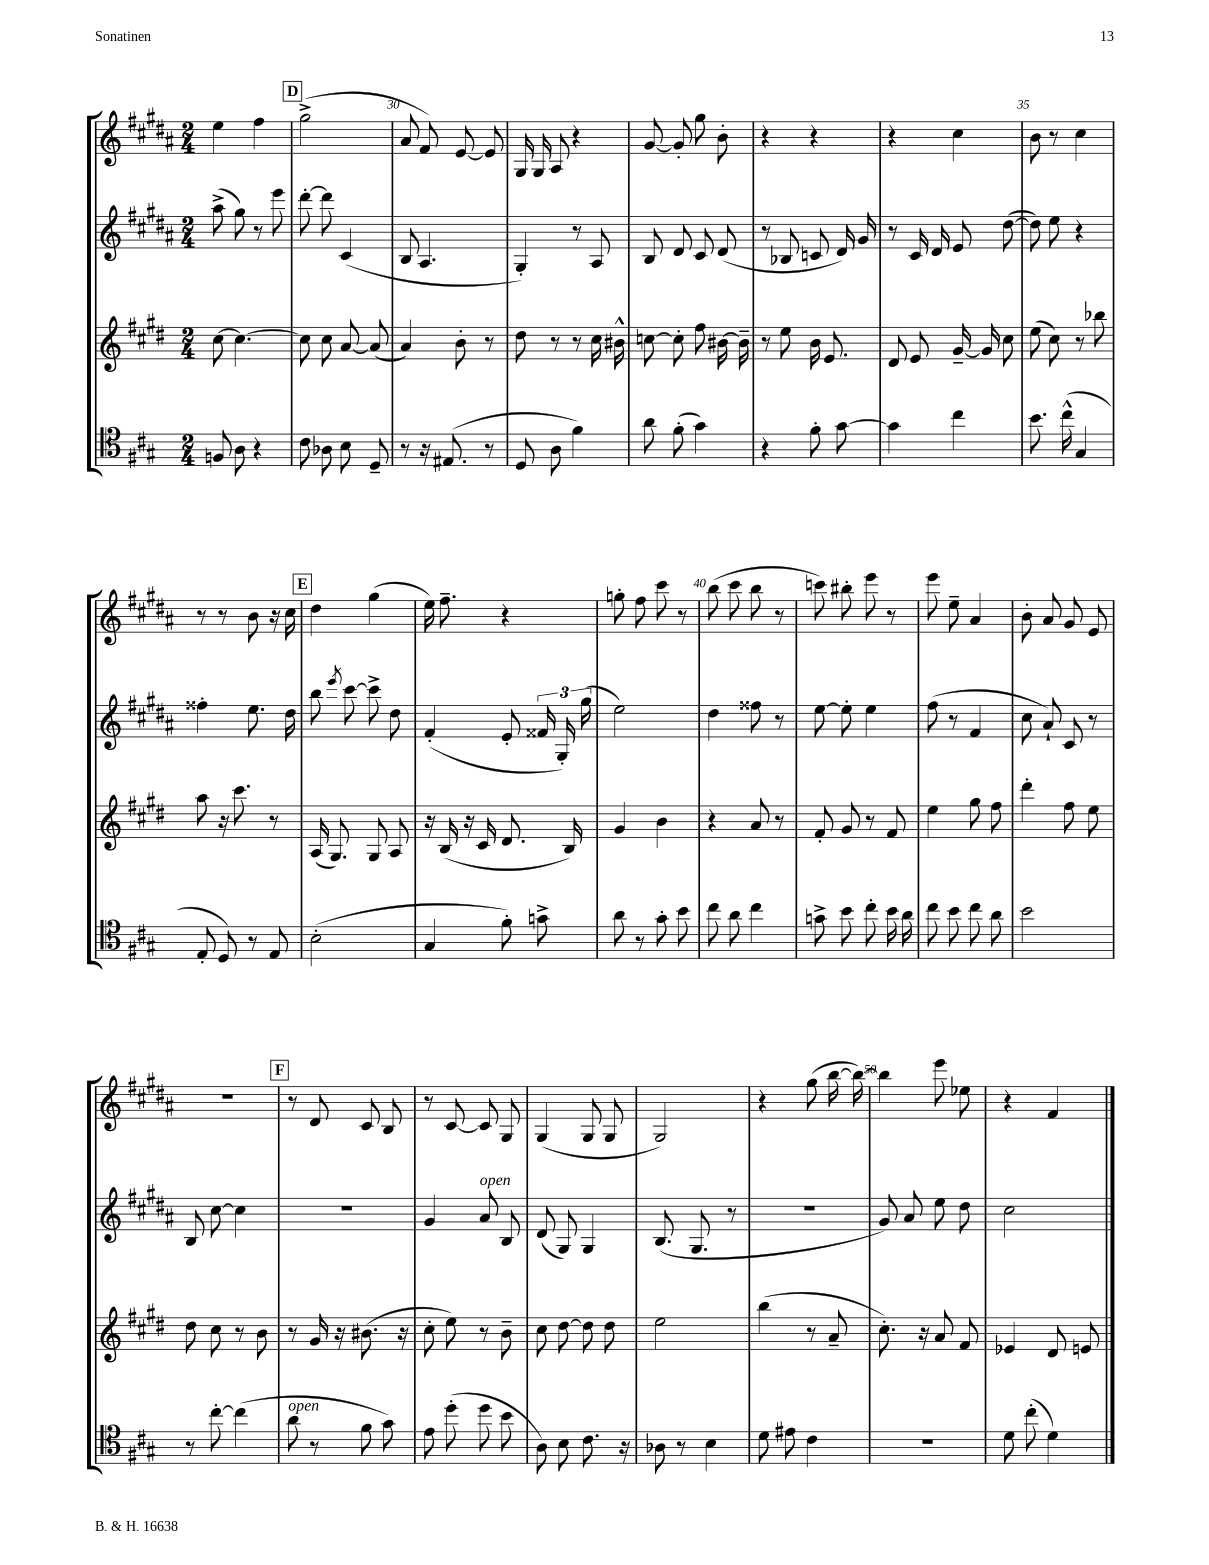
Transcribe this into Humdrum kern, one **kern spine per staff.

**kern	**kern	**kern	**kern
*staff4	*staff3	*staff2	*staff1
*clefC4	*clefG2	*clefG2	*clefG2
*k[f#c#g#]	*k[f#c#g#d#]	*k[f#c#g#d#a#]	*k[f#c#g#d#a#]
*M2/4	*M2/4	*M2/4	*M2/4
8F	[8cc#	(8aa#^	4ee
8A	4.cc#_	8gg#)	.
4r	.	8r	4ff#
.	.	8eee	.
=	=	=	=
8c#	8cc#]	[8ddd#'	(2gg#^
8A-	8cc#	8ddd#]	.
8B	[8a	(4c#	.
8D~	(8a]	.	.
=	=	=	=
8r	4a)	8B	8a#
16r	.	4.A#	8f#)
(8.E#	.	.	.
.	8b'	.	[8e
8r	8r	.	8e]
=	=	=	=
8D	8dd#	4G#')	16G#
.	.	.	16G#
8A	8r	.	8A#
4f#)	8r	8r	4r
.	16cc#	8A#	.
.	16b#^^	.	.
=	=	=	=
8a	[8cc	8B	[8g#
(8f#'	8cc']	8d#	8g#']
4g#)	8ff#	8c#	8gg#
.	[16b#	(8d#	8b'
.	16b#~]	.	.
=	=	=	=
4r	8r	8r	4r
.	8ee	8B-	.
8f#'	16b	8c	4r
.	8.e	.	.
[8g#	.	16d#)	.
.	.	16g#	.
=	=	=	=
4g#]	8d#	8r	4r
.	8e	16c#	.
.	.	16d#	.
4cc#	[16g#~	8e	4cc#
.	16g#]	.	.
.	8cc#	([8dd#	.
=	=	=	=
8.b	(8ee	8dd#])	8b
.	8cc#)	8ee	8r
(16cc#^^	.	.	.
4G#	8r	4r	4cc#
.	8bb-	.	.
=	=	=	=
8E'	8aa	4ff##'	8r
8D)	16r	.	8r
.	8.ccc#	.	.
8r	.	8.ee	8b
8E	8r	.	16r
.	.	16dd#	16cc#
=	=	=	=
(2B'	(16A	8bb	4dd#
.	8.G#)	.	.
.	.	8qeee	.
.	.	[8ccc#	.
.	8G#	8ccc#^]	(4gg#
.	8A	8dd#	.
=	=	=	=
4G#	16r	(4f#'	16ee)
.	(16B	.	8.ff#~
.	16r	.	.
.	16c#	.	.
8f#')	8.d#	8e'	4r
8g^	.	24f##	.
.	.	24G#')	.
.	16B)	.	.
.	.	(24gg#	.
=	=	=	=
8a	4g#	2ee)	8gg'
8r	.	.	8ff#
8g#'	4b	.	8ccc#
8b	.	.	8r
=	=	=	=
8cc#	4r	4dd#	(8bb
8a	.	.	8ccc#
4cc#	8a	8ff##	8bb
.	8r	8r	8r
=	=	=	=
8g^	8f#'	[8ee	8ccc)
8b	8g#	8ee']	8bb#'
8cc#'	8r	4ee	8eee
16b	8f#	.	8r
16a	.	.	.
=	=	=	=
8cc#	4ee	(8ff#	8eee
8b	.	8r	8ee~
8cc#	8gg#	4f#	4a#
8a	8ff#	.	.
=	=	=	=
2b	4ddd#'	8cc#	8b'
.	.	8a#`)	8a#
.	8ff#	8c#	8g#
.	8ee	8r	8e
=	=	=	=
8r	8dd#	8B	2r
[8cc#'	8cc#	[8cc#	.
(4cc#]	8r	4cc#]	.
.	8b	.	.
=	=	=	=
8a	8r	2r	8r
8r	16g#	.	8d#
.	16r	.	.
8f#	(8.b#	.	8c#
8g#)	.	.	8B
.	16r	.	.
=	=	=	=
8e	8cc#'	4g#	8r
(8dd'	8ee)	.	[8c#
8dd	8r	8a#	8c#]
8b	8b~	8B	8G#
=	=	=	=
8A)	8cc#	(8d#	(4G#
8B	[8dd#	8G#)	.
8.c#	8dd#]	4G#	8G#
.	8dd#	.	8G#
16r	.	.	.
=	=	=	=
8A-	2ee	(8.B	2G#)
8r	.	.	.
.	.	8.G#	.
4B	.	.	.
.	.	8r	.
=	=	=	=
8d	(4bb	2r	4r
8e#	.	.	.
4c#	8r	.	(8gg#
.	8a~	.	[16bb
.	.	.	16bb_)
=	=	=	=
2r	8.cc#')	8g#)	4bb]
.	.	8a#	.
.	16r	.	.
.	8a	8ee	8eee
.	8f#	8dd#	8ee-
=	=	=	=
8d	4e-	2cc#	4r
(8cc#'	.	.	.
4d)	8d#	.	4f#
.	8e	.	.
==	==	==	==
*-	*-	*-	*-
